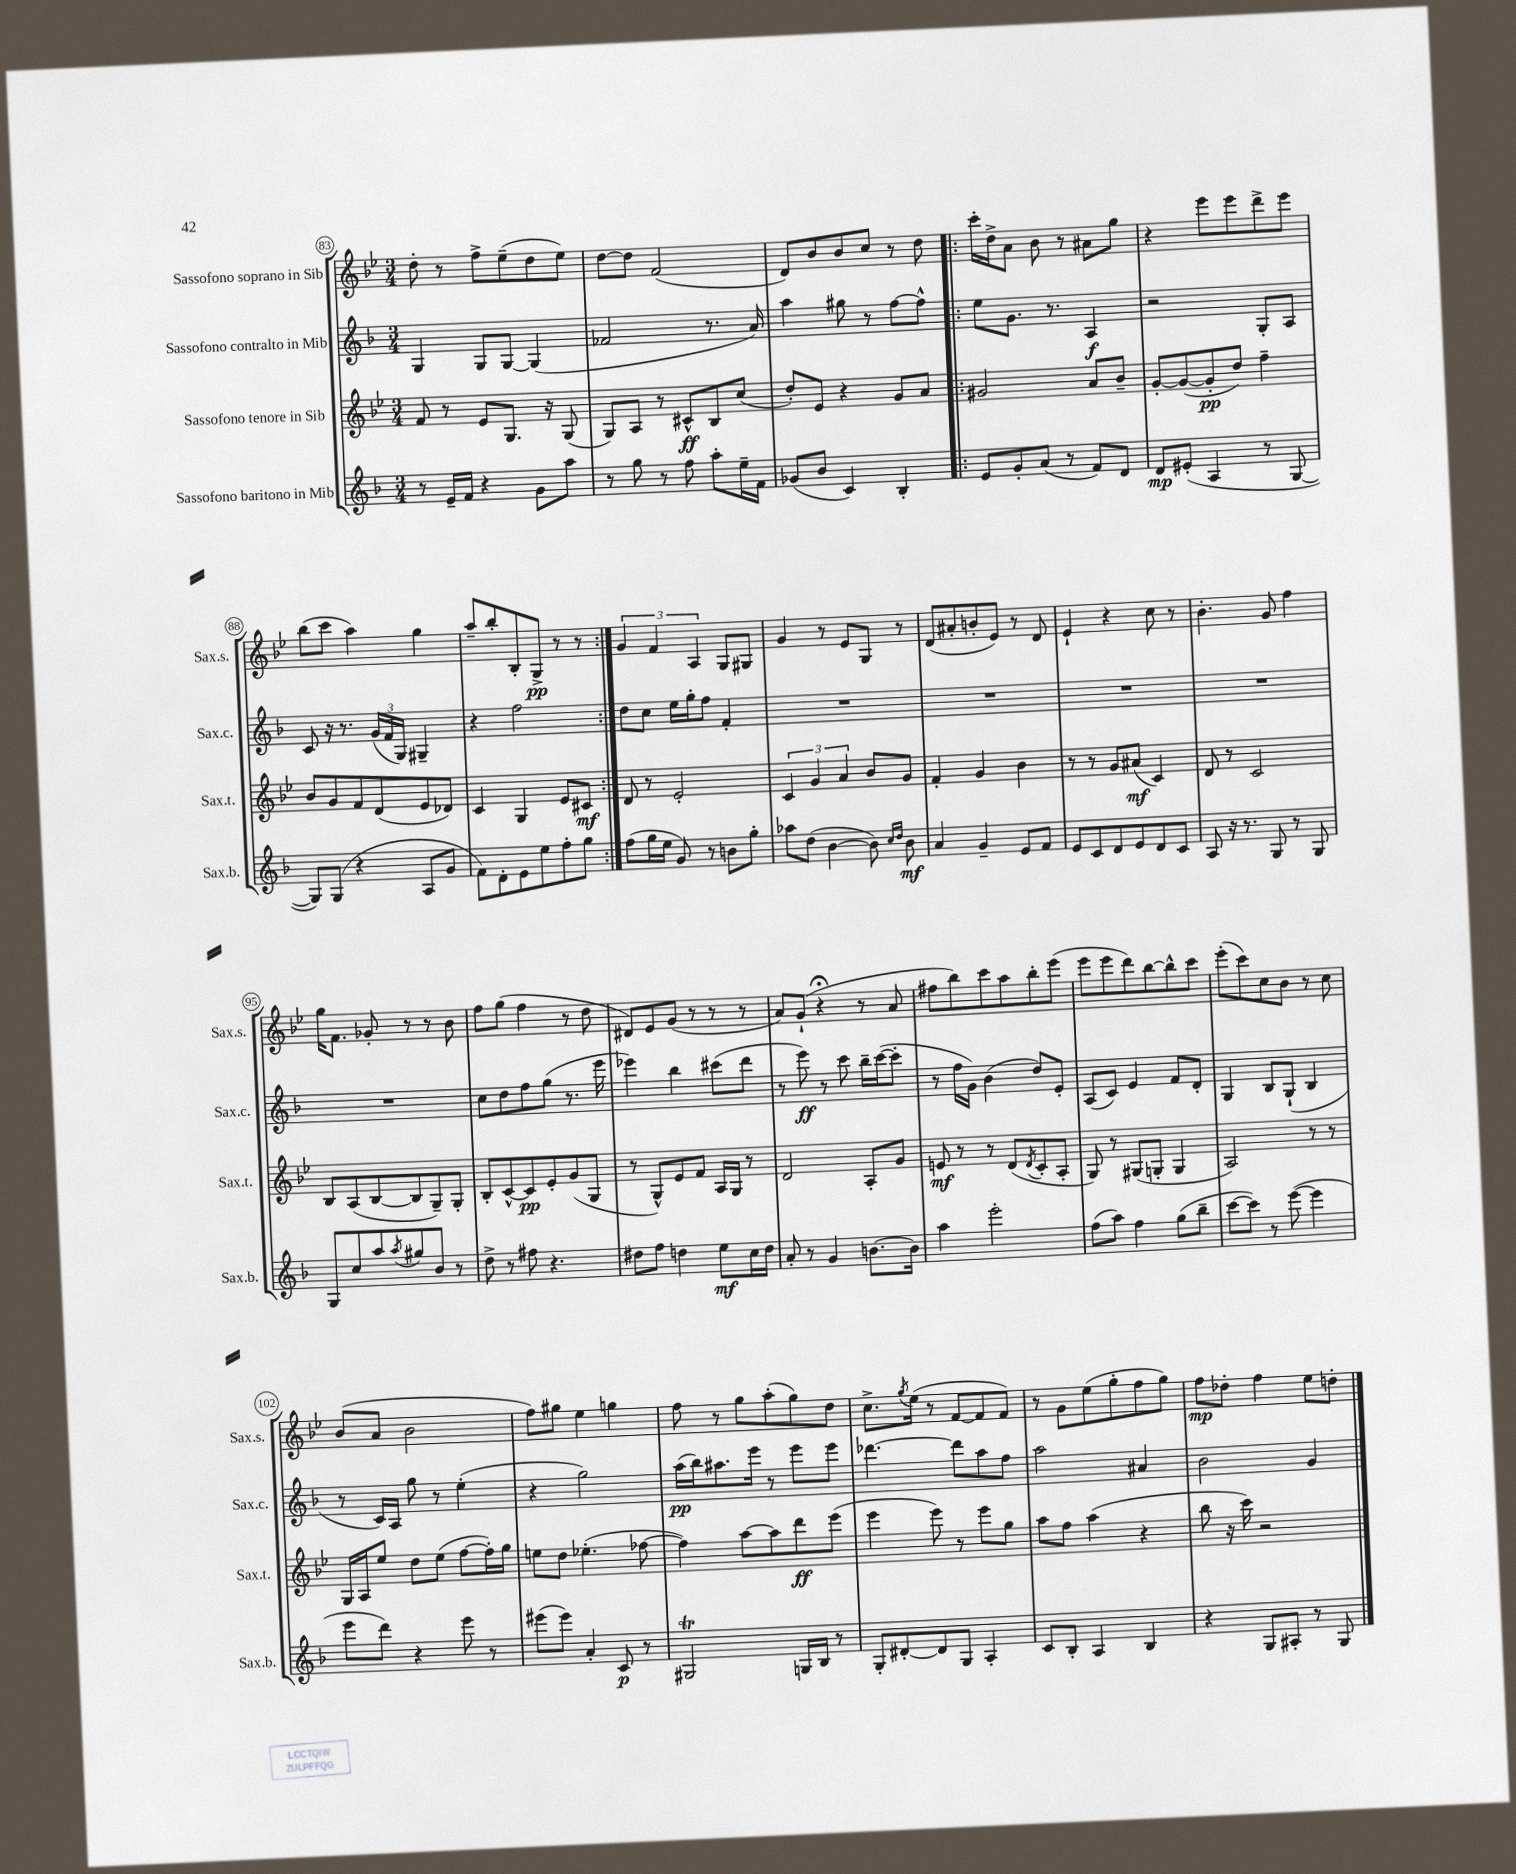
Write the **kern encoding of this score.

**kern	**kern	**kern	**kern
*staff4	*staff3	*staff2	*staff1
*clefG2	*clefG2	*clefG2	*clefG2
*k[b-]	*k[b-e-]	*k[b-]	*k[b-e-]
*M3/4	*M3/4	*M3/4	*M3/4
8r	8f	4G	8dd'
16e~	8r	.	8r
16f	.	.	.
4r	8e-	8G	8ff^
.	8.G	[8G	(8ee-~
8g	.	(4G]	8dd
.	16r	.	.
8aa	(8G	.	8ee-)
=	=	=	=
8r	8G)	2f-	[8dd
8gg	8A	.	8dd]
8r	8r	.	(2f
8ff	8c#^^	.	.
8aa'	8B-	8.r	.
16ee~	(8cc	.	.
16f	.	16a)	.
=	=	=	=
(8g-	8dd')	4aa	8d)
8b-	8e-	.	8b-
4c)	4r	8gg#	8b-
.	.	8r	8cc
4B-'	8g	[8ff	8r
.	8a	8ff^^]	8dd
=!|:	=!|:	=!|:	=!|:
8e	2g#	8ee	16ccc'
.	.	.	16dd^
8g'	.	8.g	8a
(8a	.	.	8b-
.	.	8.r	.
8r	.	.	8r
8f)	8a	4A	8a#
8d	8b-~	.	8gg
=	=	=	=
8d	[8g'	2r	4r
(8e#'	(8g_	.	.
4A	8g']	.	8eee-
.	8dd)	.	8eee-
8r	4ff~	8G'	8ddd^
[8G	.	8A	8eee-
=	=	=	=
8G])	8b-	8c	(8bb-
(8G	8g	16r	8ccc
.	.	8.r	.
4r	8f	.	4aa)
.	(8d	(24g	.
.	.	24f	.
.	.	24G)	.
8A	8e-	4G#~	4gg
8g	8d-)	.	.
=	=	=	=
8f)	4c	4r	8aa~
8d'	.	.	8bb-'
8e	4G	2ff	8B-'
8ee	.	.	8G^
8ff'	8e-	.	8r
8gg	8c#	.	8r
=:|!	=:|!	=:|!	=:|!
(8ff	8d	8dd	6g
16gg	8r	8cc	.
.	.	.	6f
16ee	.	.	.
8g)	2e-'	16ee	.
.	.	16gg'	.
.	.	.	6A
8r	.	8ff	.
8b	.	4f'	8G
8gg'	.	.	8G#
=	=	=	=
8aa-	6c	2.r	4g
(8dd	.	.	.
.	6g	.	.
[4b-	.	.	8r
.	6a	.	.
.	.	.	8e-
8b-])	8b-	.	8G
16qqcc	.	.	.
16qqdd	.	.	.
8b-	8g	.	8r
=	=	=	=
4a	4f'	2.r	(8d
.	.	.	8a#'
4g~	4g	.	8b'
.	.	.	8e-)
8e	4b-	.	8r
8f	.	.	8d
=	=	=	=
8e	8r	2.r	4e-`
8c	8r	.	.
8d	8g	.	4r
8e	(8a#	.	.
8d	4c)	.	8cc
8c	.	.	8r
=	=	=	=
8A	8d	2.r	4.b-'
16r	8r	.	.
8.r	.	.	.
.	2c	.	.
8G	.	.	8g
8r	.	.	4ff
8G	.	.	.
=	=	=	=
8G	8B-	2.r	16gg
.	.	.	8.f
8cc	(8A	.	.
8aa	[8B-	.	8g-'
8qaa	.	.	.
8gg#	8B-]	.	8r
8b-	8G~)	.	8r
8r	8G'	.	8b-
=	=	=	=
8dd^	8B-'	8cc	8ff
8r	[8c^^	8dd	(8gg
8ff#	8c]	8ff	4ff
4.r	8e-'	(8gg	.
.	(8g	8.r	8r
.	8G	.	8dd
.	.	16eee	.
=	=	=	=
8dd#	8r	4eee-)	8d#)
8ff	8G^^)	.	8e-
4dd	8e-	4bb-	(8g
.	8f	.	8r
8ee	16A	(8ccc#	8r
.	16G	.	.
16cc	8r	8ddd	8r
16dd	.	.	.
=	=	=	=
8a'	2d	8r	8a)
8r	.	8eee)	(8g`
4g	.	8r	4r;
.	.	8ccc	.
[8.b	8A'	16bb-~	8r
.	.	([16ccc	.
.	8g	8ccc']	8a
16b]	.	.	.
=	=	=	=
4aa	8e	8r	8ff#
.	8r	16ff	8bb-)
.	.	16g)	.
2eee'	8r	(4b-	8ccc
.	(8d	.	8aa
.	8qd	.	.
.	8c'	8dd)	8bb-'
.	8A'	8e'	(8eee-
=	=	=	=
(8ff	8G)	(8A	8eee-
8aa)	8r	8c)	8eee-
4ff	(8G#	4e	8ddd)
.	8G'	.	[8bb-
(8gg	4G	8f	8bb-^^]
8bb-~	.	8d'	8ccc
=	=	=	=
[8ccc	2A)	4G	(8eee-'
8ccc])	.	.	8ccc)
8r	.	8B-	8cc
([8eee	.	(8G`	8b-
4eee]	8r	4B-	8r
.	8r	.	8cc
=	=	=	=
8eee	16G	8r	(8b-
.	16A	.	.
8ddd)	8ee-	16c)	8a
.	.	16A	.
4r	8dd	8gg	2b-
.	(8ee-	8r	.
8eee	[8ff	(4ee'	.
8r	16ff'])	.	.
.	16gg	.	.
=	=	=	=
(8eee#	8ee	4r	8ff)
8eee#)	8dd	.	8gg#
4a'	(4.ee-'	2gg)	4ee-
8c	.	.	4gg
8r	[8ff-	.	.
=	=	=	=
2G#	4ff-])	(16aa	8ff
.	.	16bb-)	.
.	.	8.aa#	8r
.	[8aa	.	8gg
.	.	16eee	.
.	8aa]	8r	(8aa'
16G	8ddd	8eee	8gg)
16B-	.	.	.
8r	(8eee-	8eee	8dd
=	=	=	=
8G'	4eee-	[4.ddd-	8.cc^
[8d#'	.	.	.
.	.	.	8qgg
.	.	.	(16ee-
8d#]	8eee-)	.	8r
8G	8r	8ddd-]	[8f
4A'	8eee-	8aa	8f]
.	8gg	8ff	8f)
=	=	=	=
8c	8aa	2aa	8r
8B-'	8ff	.	8g
4A	(4aa	.	(8ee-
.	.	.	8gg'
4B-	4r	4a#	8ff
.	.	.	8gg)
=	=	=	=
4r	8bb-	2b-	8ff
.	16r	.	8dd-'
.	16ccc)	.	.
8G	2r	.	4ff
8A#'	.	.	.
8r	.	4g	8ee-
8G	.	.	8dd'
==	==	==	==
*-	*-	*-	*-
